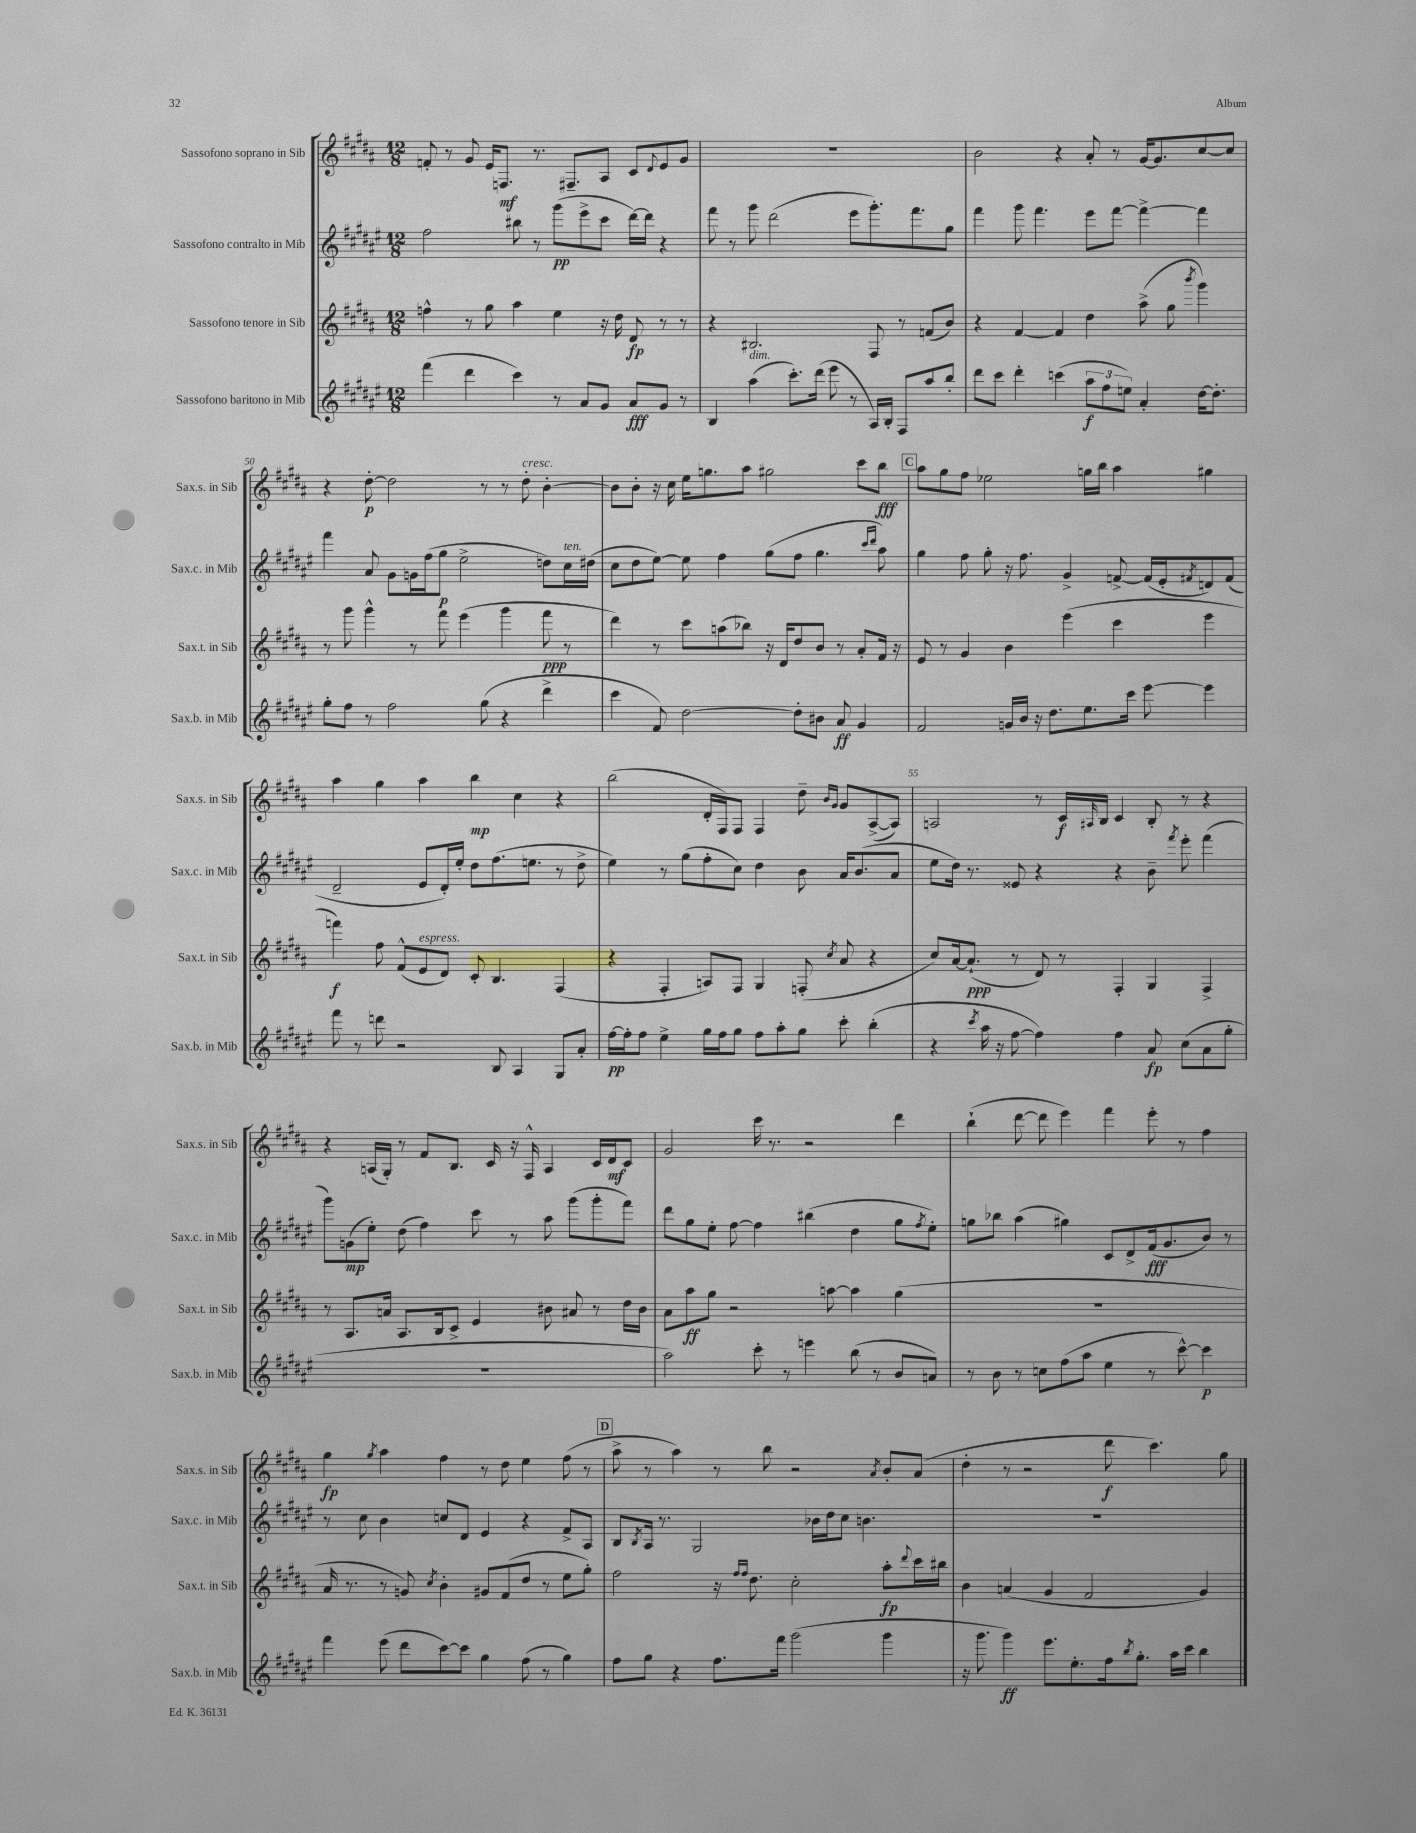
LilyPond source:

<<
\new StaffGroup <<
\new Staff = "s0" \with { instrumentName = "Sassofono soprano in Sib" shortInstrumentName = "Sax.s. in Sib" } {
    \clef treble \key b \major \numericTimeSignature \time 12/8
    f'8-. r8 gis'8 e'16 f8.\mf r8. fis8.-- ais8 cis'8 \appoggiatura { dis'8 } e'8 gis'8 |
    R1. |
    b'2 r4 ais'8-. r8 gis'16~ gis'8. cis''8~ cis''8 |
    r4 dis''8~-.\p dis''2 r8 r8 dis''8-.^\markup { \italic "cresc." } b'4~-. |
    b'8 b'8-. r16 cis''16 e''16 g''8. ais''8 gis''2 cis'''8 b''8\fff |
    \mark \markup { \box "C" } ais''8 gis''8 fis''8 ees''2 g''16 b''16 ais''4 gis''4 |
    ais''4 gis''4 ais''4 b''4\mp cis''4 r4 |
    b''2( dis'16-. fis16) fis8 fis4 dis''8-- \grace { b'16 gis'16 } gis'8 ais8~->( ais8) |
    a2 r8 cis'16\f \grace { ais16 } b16 cis'4 b8-. r8 r4 |
    r4 a16( gis16-.) r8 fis'8 b8. cis'16 r16 fis16-^ a4 cis'16 dis'16\mf cis'8 |
    gis'2 cis'''16 r8. r2 dis'''4 |
    b''4-!( dis'''8~ dis'''8 e'''4) fis'''4 e'''8-. r8 fis''4 |
    gis''4\fp \acciaccatura { gis''8 } ais''4 fis''4 r8 dis''8 e''4 fis''8( r8 |
    \mark \markup { \box "D" } ais''8-> r8 ais''4) r8 b''8 r2 \acciaccatura { ais'8 } b'8-. ais'8( |
    dis''4-. r8 r2 dis'''8\f cis'''4.) gis''8 \bar "|." |
}
\new Staff = "s1" \with { instrumentName = "Sassofono contralto in Mib" shortInstrumentName = "Sax.c. in Mib" } {
    \clef treble \key fis \major \numericTimeSignature \time 12/8
    fis''2 bis''8 r8 gis'''8\pp( eis'''8-> cis'''8 dis'''16~) dis'''16 r4 |
    fis'''8 r8 gis'''8 dis'''2( eis'''8 gis'''8.-.) fis'''8. gis''8 |
    fis'''4 gis'''8 fis'''4. eis'''8 fis'''8~ fis'''4~-> fis'''4 |
    fis'''4 ais'8 gis'8 g'16 fis''16( gis''8\p eis''2-> d''8) cis''16^\markup { \italic "ten." } dis''16( |
    cis''8 dis''8 eis''8~) eis''8 fis''4 gis''8( fis''8 gis''4. \grace { cis'''16 dis'''16 } ais''8) |
    \mark \markup { \box "C" } gis''4 fis''8 gis''8-. r16 fis''8. gis'4-> f'8~-> f'16( eis'16-. \acciaccatura { fis'8 } d'8) fis'8( |
    dis'2-- eis'8 dis'16-.) eis''16-. dis''8 fis''8.( e''8. r8 dis''8-> |
    eis''4) r8 gis''8( fis''8-. cis''8) dis''4 b'8 ais'16 b'8.( ais'8 |
    eis''8 dis''16) r8. eisis'8 r4 r4 b'8-- \acciaccatura { fis'''8 } eis'''8-. fis'''4( |
    gis'''8) g'8\mp( eis''8-.) dis''8( fis''4) cis'''8 r8 ais''8 gis'''8( gis'''8-. fis'''8) |
    dis'''8 gis''8 eis''8-. fis''8~ fis''4 bis''4( dis''4 gis''8 \acciaccatura { fis''8 } eis''8-.) |
    g''8 bes''8 ais''4( gis''4) cis'8 dis'8-> fis'16\fff( gis'8. b'8) r8 |
    r8 cis''8 b'4 c''8 dis'8 eis'4 r4 fis'8-> ais8 |
    \mark \markup { \box "D" } b8 \acciaccatura { b8 } ais16 r8. gis2 bes'16 dis''16 cis''8 b'4. |
    R1. \bar "|." |
}
\new Staff = "s2" \with { instrumentName = "Sassofono tenore in Sib" shortInstrumentName = "Sax.t. in Sib" } {
    \clef treble \key b \major \numericTimeSignature \time 12/8
    f''4-^ r8 gis''8 ais''4 e''4 r16 dis''16 dis'8\fp r8 r8 |
    r4 bis2. fis8 r8 f'8( b'8) |
    r4 fis'4~ fis'4 dis''4 ais''8->( gis''8 \acciaccatura { b'''8 } gis'''4) |
    r8 gis'''8 gis'''4-^ r8 fis'''8 e'''4( gis'''4 fis'''8\ppp r8 |
    dis'''4) r8 cis'''8 a''8( bes''8) r16 dis'16 dis''8 b'8 r8 ais'8-. fis'16 r16 |
    \mark \markup { \box "C" } e'8 r8 gis'4 b'4 e'''4( cis'''4 e'''4 |
    f'''4\f) fis''8 fis'8-^( e'8^\markup { \italic "espress." } dis'8) cis'8-. b4. fis4( |
    r4 fis4-. a8) fis8 gis4 f8-.( \acciaccatura { cis''8 } ais'8 r4 |
    cis''8) ais'16~ ais'8.-!\ppp( r8 dis'8) r8 fis4-. gis4 fis4-> |
    r8 ais8. a'16 ais8. b16 cis'8-> e'4 bis'8 ais'8 r8 dis''16 bis'16 |
    ais'8 ais''8\ff gis''8 r2 a''8~ a''4 gis''4( |
    R1. |
    ais'16 r8. r8 g'8) \acciaccatura { cis''8 } b'4-. gis'8 fis'8( dis''8 r8 e''8 gis''8-.) |
    \mark \markup { \box "D" } fis''2 r16 \grace { fis''16 fis''16 } dis''8. cis''2-. ais''8-.\fp \appoggiatura { dis'''8 } cis'''16 bis''16 |
    b'4 a'4( gis'4 fis'2 gis'4) \bar "|." |
}
\new Staff = "s3" \with { instrumentName = "Sassofono baritono in Mib" shortInstrumentName = "Sax.b. in Mib" } {
    \clef treble \key fis \major \numericTimeSignature \time 12/8
    fis'''4( dis'''4 cis'''4) r8 ais'8 gis'8 ais'8\fff gis'8 r8 |
    b4 ais''4^\markup { \italic "dim." }( cis'''8.-.) dis'''16( eis'''8 r8 ais16) b16-. fis8 ais''8 b''8-. |
    dis'''8 cis'''8 dis'''4-. c'''4( \tuplet 3/2 { ais''8\f fis''8 e''8) } ais'4-. dis''16~ dis''8.-. |
    gis''8-. fis''8 r8 fis''2 gis''8( r4 dis'''4-> |
    cis'''4 fis'8) dis''2~ dis''8-. bis'8 ais'8\ff gis'4 |
    \mark \markup { \box "C" } fis'2 g'16 b'16 r16 dis''8. eis''8. cis'''16 eis'''8~ eis'''4 |
    fis'''8 r8 d'''8 r2 b8 ais4 gis8 ais'8-. |
    fis''16~\pp fis''16-. fis''8 eis''4-> gis''16 fis''16 gis''8 fis''8 ais''8-. gis''8 cis'''8-. b''4-.( |
    r4 \acciaccatura { cis'''8 } ais''16 r16 fis''8~ fis''4) fis''4 ais'8\fp cis''8( ais'8 gis''8-. |
    R1. |
    ais''2) cis'''8-. r8 e'''4 b''8( r8 b'8 a'8) |
    r8 b'8 r8 c''8 fis''8( ais''8 eis''4 r8 cis'''8~-^) cis'''4\p |
    fis'''4 eis'''8( dis'''8 cis'''8~) cis'''8 gis''4 fis''8( r8 gis''4) |
    \mark \markup { \box "D" } fis''8 gis''8 r4 fis''8. fis'''16 gis'''2( gis'''4 |
    r16 gis'''8. gis'''4\ff) eis'''8. eis''8.-. fis''16 \acciaccatura { b''8 } gis''8.-. ais''16 cis'''16 b''4 \bar "|." |
}
>>
>>
\layout { \context { \Score currentBarNumber = #47 \override BarNumber.break-visibility = ##(#f #t #t) barNumberVisibility = #(every-nth-bar-number-visible 5) } }
